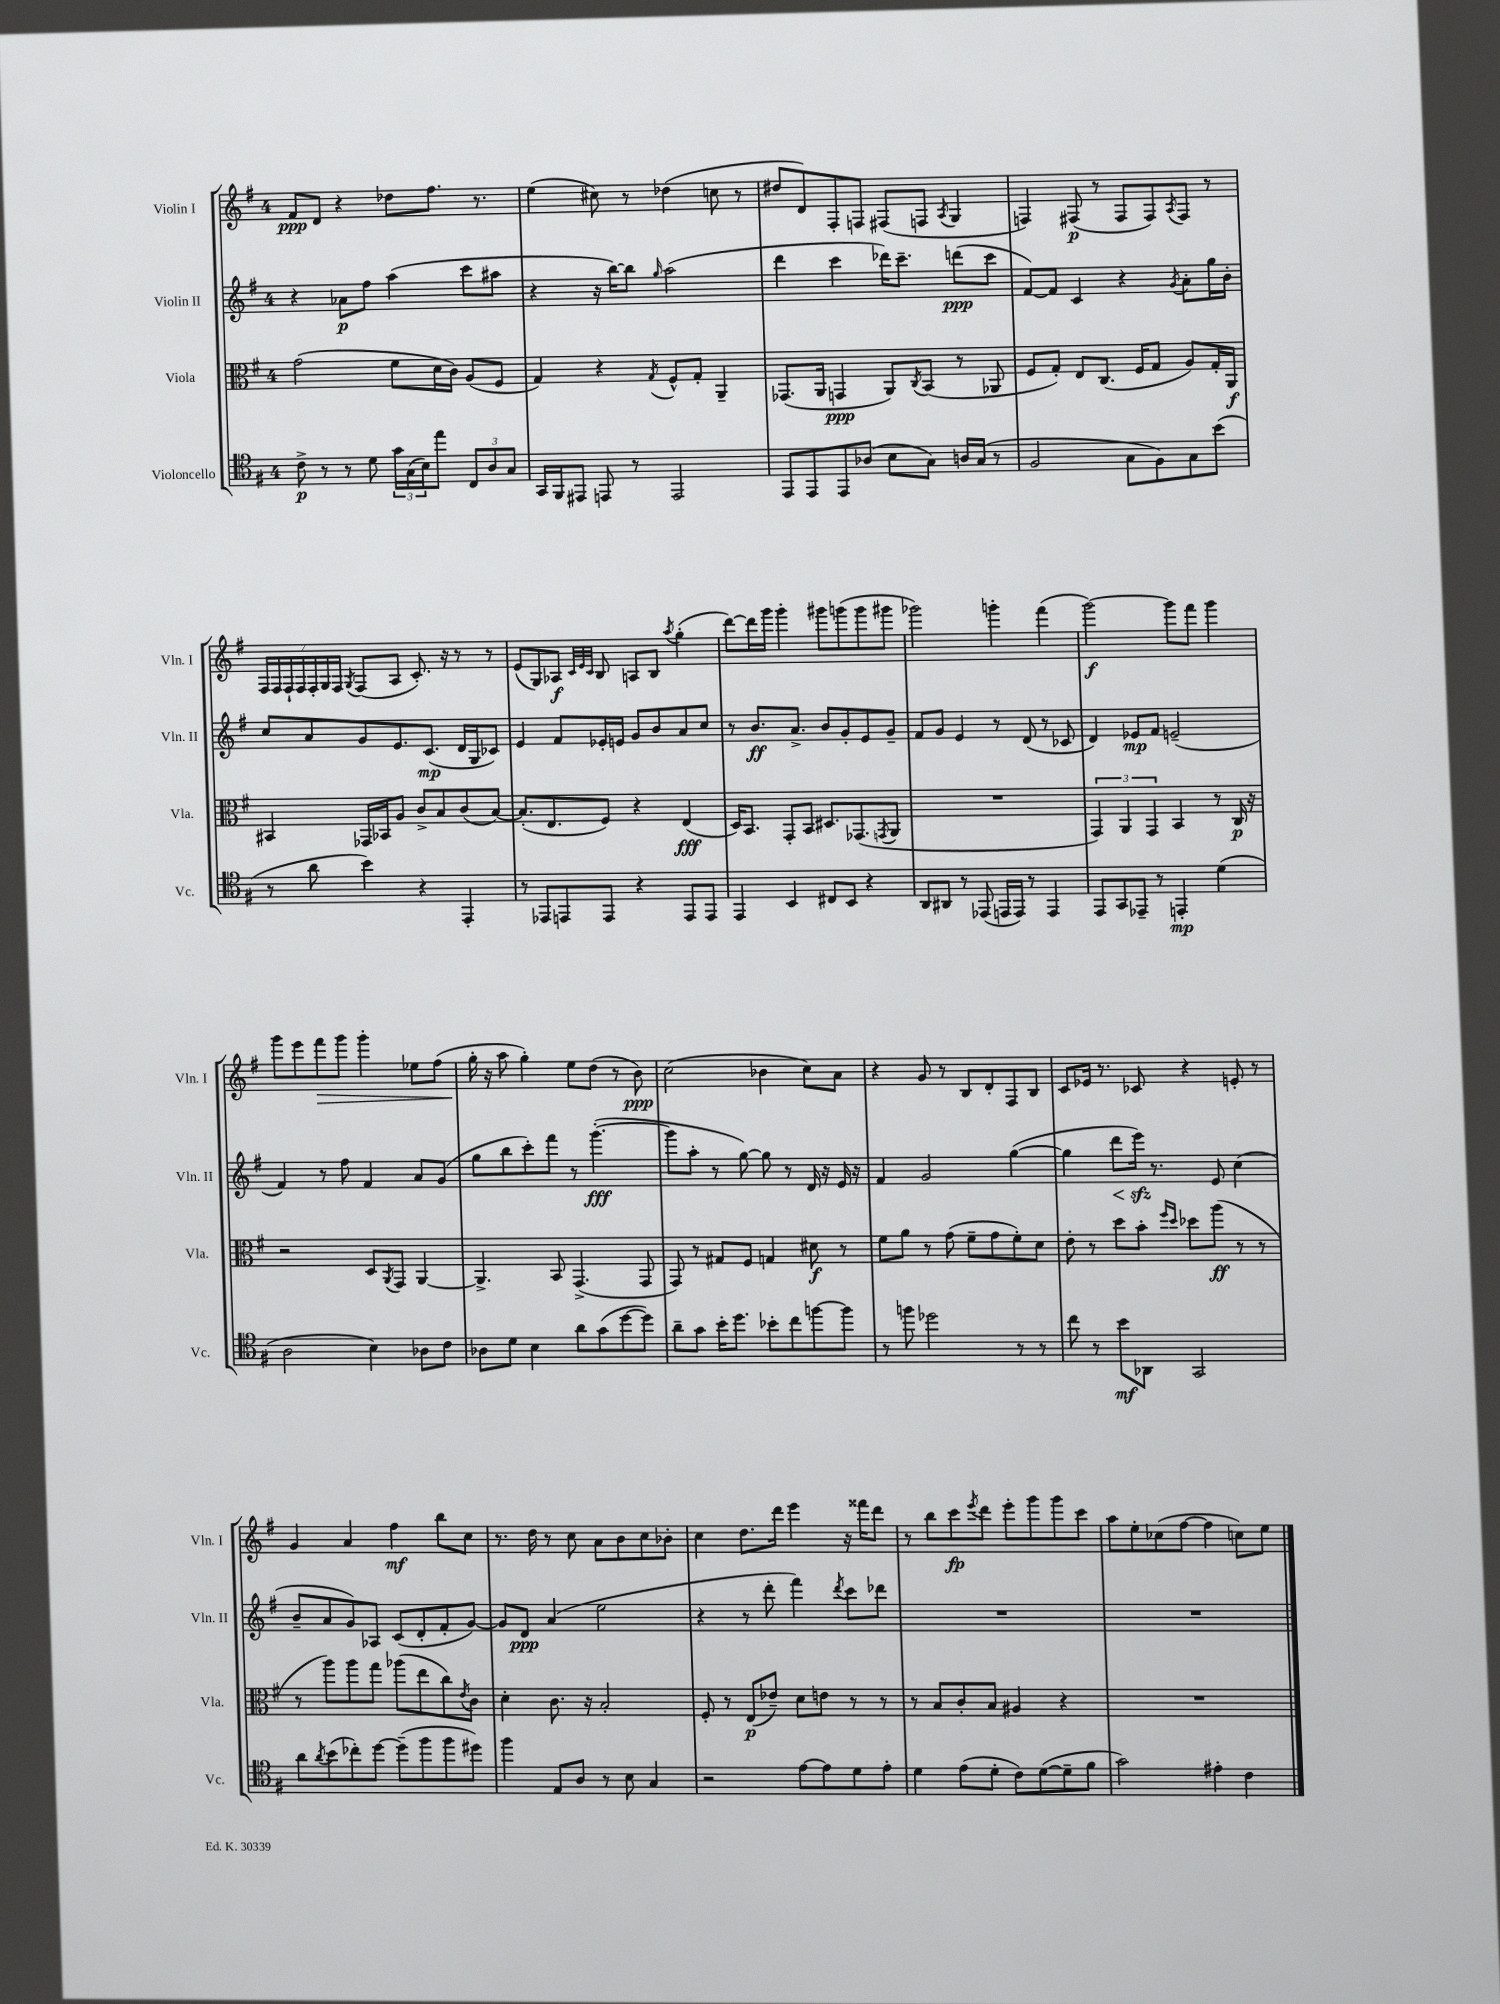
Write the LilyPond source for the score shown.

<<
\new StaffGroup <<
\new Staff = "s0" \with { instrumentName = "Violin I" shortInstrumentName = "Vln. I" } {
    \clef treble \key g \major \once \override Staff.TimeSignature.style = #'single-digit \time 4/4
    fis'8\ppp d'8 r4 des''8 fis''8. r8. |
    e''4( cis''8) r8 des''4( c''8 r8 |
    dis''8 d'8) fis8-. f8 fis8( f8 \acciaccatura { a8 } g4 |
    f4) fis8\p( r8 fis8 fis8) \acciaccatura { a8 } fis8 r8 |
    \tuplet 7/4 { fis16 fis16 fis16-! fis16 fis16-. g16 fis16 } \acciaccatura { g8 } fis8( a8 c'8.-.) r16 r8 r8 |
    e'8( g8) aes8\f \grace { c'32 e'32 c'32 } b8 a8 b8 \acciaccatura { a''8 } g''4-.( |
    d'''8~) d'''16 g'''16 g'''4-. gis'''8 g'''8( g'''8 gis'''8 |
    ges'''2) g'''4-. fis'''4( |
    g'''2~\f) g'''8 fis'''8 g'''4 |
    g'''8 e'''8 fis'''8\> g'''8 g'''4-. ees''8 fis''8( |
    g''16-.\! r16 a''8 g''4-.) e''8 d''8( r8 b'8\ppp) |
    c''2( bes'4 c''8) a'8 |
    r4 g'8 r8 b8 d'8-. fis8 b8 |
    c'8 ees'16 r8. ces'8 r4 e'8-. r8 |
    g'4 a'4 fis''4\mf b''8 c''8 |
    r8. d''16 r8 c''8 a'8 b'8 c''8 bes'8-. |
    c''4 d''8. d'''16 e'''4 r16 fisis'''16 d'''8 |
    r8 b''8 c'''8\fp \acciaccatura { e'''8 } d'''8 e'''8-. g'''8 g'''8 c'''8 |
    a''8 e''8-. ces''8( fis''8~ fis''4 c''8) e''8 \bar "|." |
}
\new Staff = "s1" \with { instrumentName = "Violin II" shortInstrumentName = "Vln. II" } {
    \clef treble \key g \major \once \override Staff.TimeSignature.style = #'single-digit \time 4/4
    r4 aes'8\p fis''8 a''4( c'''8 ais''8 |
    r4 r16 b''16~) b''8 \grace { g''16 } a''2( |
    d'''4 c'''4 des'''16) c'''8.-- d'''8\ppp( c'''8 |
    fis'8~) fis'8 c'4 r4 \acciaccatura { g'8 } a'8-. g''16 b'16-. |
    c''8 a'8 g'8 e'8. c'8.\mp( d'16 g16 ces'8) |
    e'4 fis'8 ees'16-. e'16 g'8 b'8 a'8 c''8 |
    r8 b'8.\ff a'8.-> b'8 g'8-. e'8 g'8-- |
    fis'8 g'8 e'4 r8 d'8( r8 ces'8 |
    d'4) ees'8\mp fis'8 e'2--( |
    fis'4) r8 fis''8 fis'4 a'8 g'8( |
    g''8 b''8 c'''8-.) fis'''8 r8 g'''4.~-.\fff( |
    g'''8 a''8-. r8 g''8~) g''8 r8 d'16 r16 e'16 r16 |
    fis'4 g'2 g''4~( |
    g''4 d'''8\< e'''16\sfz\!) r8. e'8 c''4( |
    b'8-- a'8 g'8) aes8 c'8( d'8-. fis'8-. g'8~) |
    g'8 d'8\ppp a'4( e''2 |
    r4 r8 d'''8-. fis'''4) \acciaccatura { d'''8 } c'''8 des'''8 |
    R1 |
    R1 \bar "|." |
}
\new Staff = "s2" \with { instrumentName = "Viola" shortInstrumentName = "Vla." } {
    \clef alto \key g \major \once \override Staff.TimeSignature.style = #'single-digit \time 4/4
    g'2( fis'8 d'16 c'16) a8( fis8 |
    g4) r4 \acciaccatura { g8 } fis8-^ g8-. a,4-- |
    ges,8.( a,16 g,4\ppp a,8) \acciaccatura { c8 } b,8( r8 aes,8 |
    fis8 g8-.) e8 c8.( fis16 g8 a8) g16-. a,16\f |
    bis,4 ges,16 bes,16 a8 c'8-> b8 c'8( b8~) |
    b8.-.( e8. fis8) r4 e4\fff( |
    d16) b,8. g,8-. b,8 dis8. ges,8.( \acciaccatura { g,8 } a,8 |
    R1 |
    \tuplet 3/2 { g,4) a,4 g,4 } b,4 r8 c16\p r16 |
    r2 d8 \acciaccatura { a,8 } g,8 a,4~ |
    a,4.-> b,8 g,4.->( g,8 |
    g,8) r8 gis8 fis8 g4 dis'8\f r8 |
    fis'8 a'8 r8 g'8( fis'8-- g'8 fis'8-.) d'8 |
    e'8-. r8 d''8 b'8-. \grace { fis''16 d''16 } des''8 a''8\ff( r8 r8 |
    r8 a''8) a''8 g''8 aes''8( e''8 c''8) \acciaccatura { e'8 } c'8 |
    d'4-. c'8. r16 b2-. |
    fis8-. r8 e8\p( ees'8--) d'8 e'8 r8 r8 |
    r8 b8 c'8-. b8 ais4 r4 |
    R1 \bar "|." |
}
\new Staff = "s3" \with { instrumentName = "Violoncello" shortInstrumentName = "Vc." } {
    \clef tenor \key g \major \once \override Staff.TimeSignature.style = #'single-digit \time 4/4
    c'8->\p r8 r8 d'8 \tuplet 3/2 { g'16 g16( b16) } e''8 \tuplet 3/2 { c8 a8 g8 } |
    g,16 fis,16 eis,8 e,8 r8 e,2 |
    e,8 e,8 e,8 aes8( b8 g8) a16 g16( r8 |
    fis2 g8 fis8) g8 b'8( |
    r8 a'8 b'4) r4 e,4-. |
    r8 ees,8 e,8 e,8 r4 e,8 e,8 |
    e,4 b,4 cis8 b,8 r4 |
    a,8 ais,8 r8 ees,8( e,16 e,16) r8 e,4 |
    e,8 g,8 ees,8-- r8 e,4-.\mp d'4( |
    a2 b4) aes8 c'8 |
    aes8 d'8 b4 a'8 g'8( d''8~ d''8) |
    a'8-- g'8 b'16-. d''8. bes'8-. c''8 f''8~ f''8 |
    r8 f''8 des''2 r8 r8 |
    c''8 r8 b'8\mf aes,8 g,2 |
    a'8 \acciaccatura { a'8 } b'8( ces''8-.) d''8~ d''8--( fis''8 fis''8 dis''8) |
    fis''4 e8 a8 r8 b8 g4 |
    r2 e'8~ e'8 d'8 e'8-. |
    d'4 e'8( d'8-. c'8) d'8~( d'8-- fis'8 |
    g'2) eis'4-. c'4 \bar "|." |
}
>>
>>
\layout { \context { \Score \remove "Bar_number_engraver" } }
